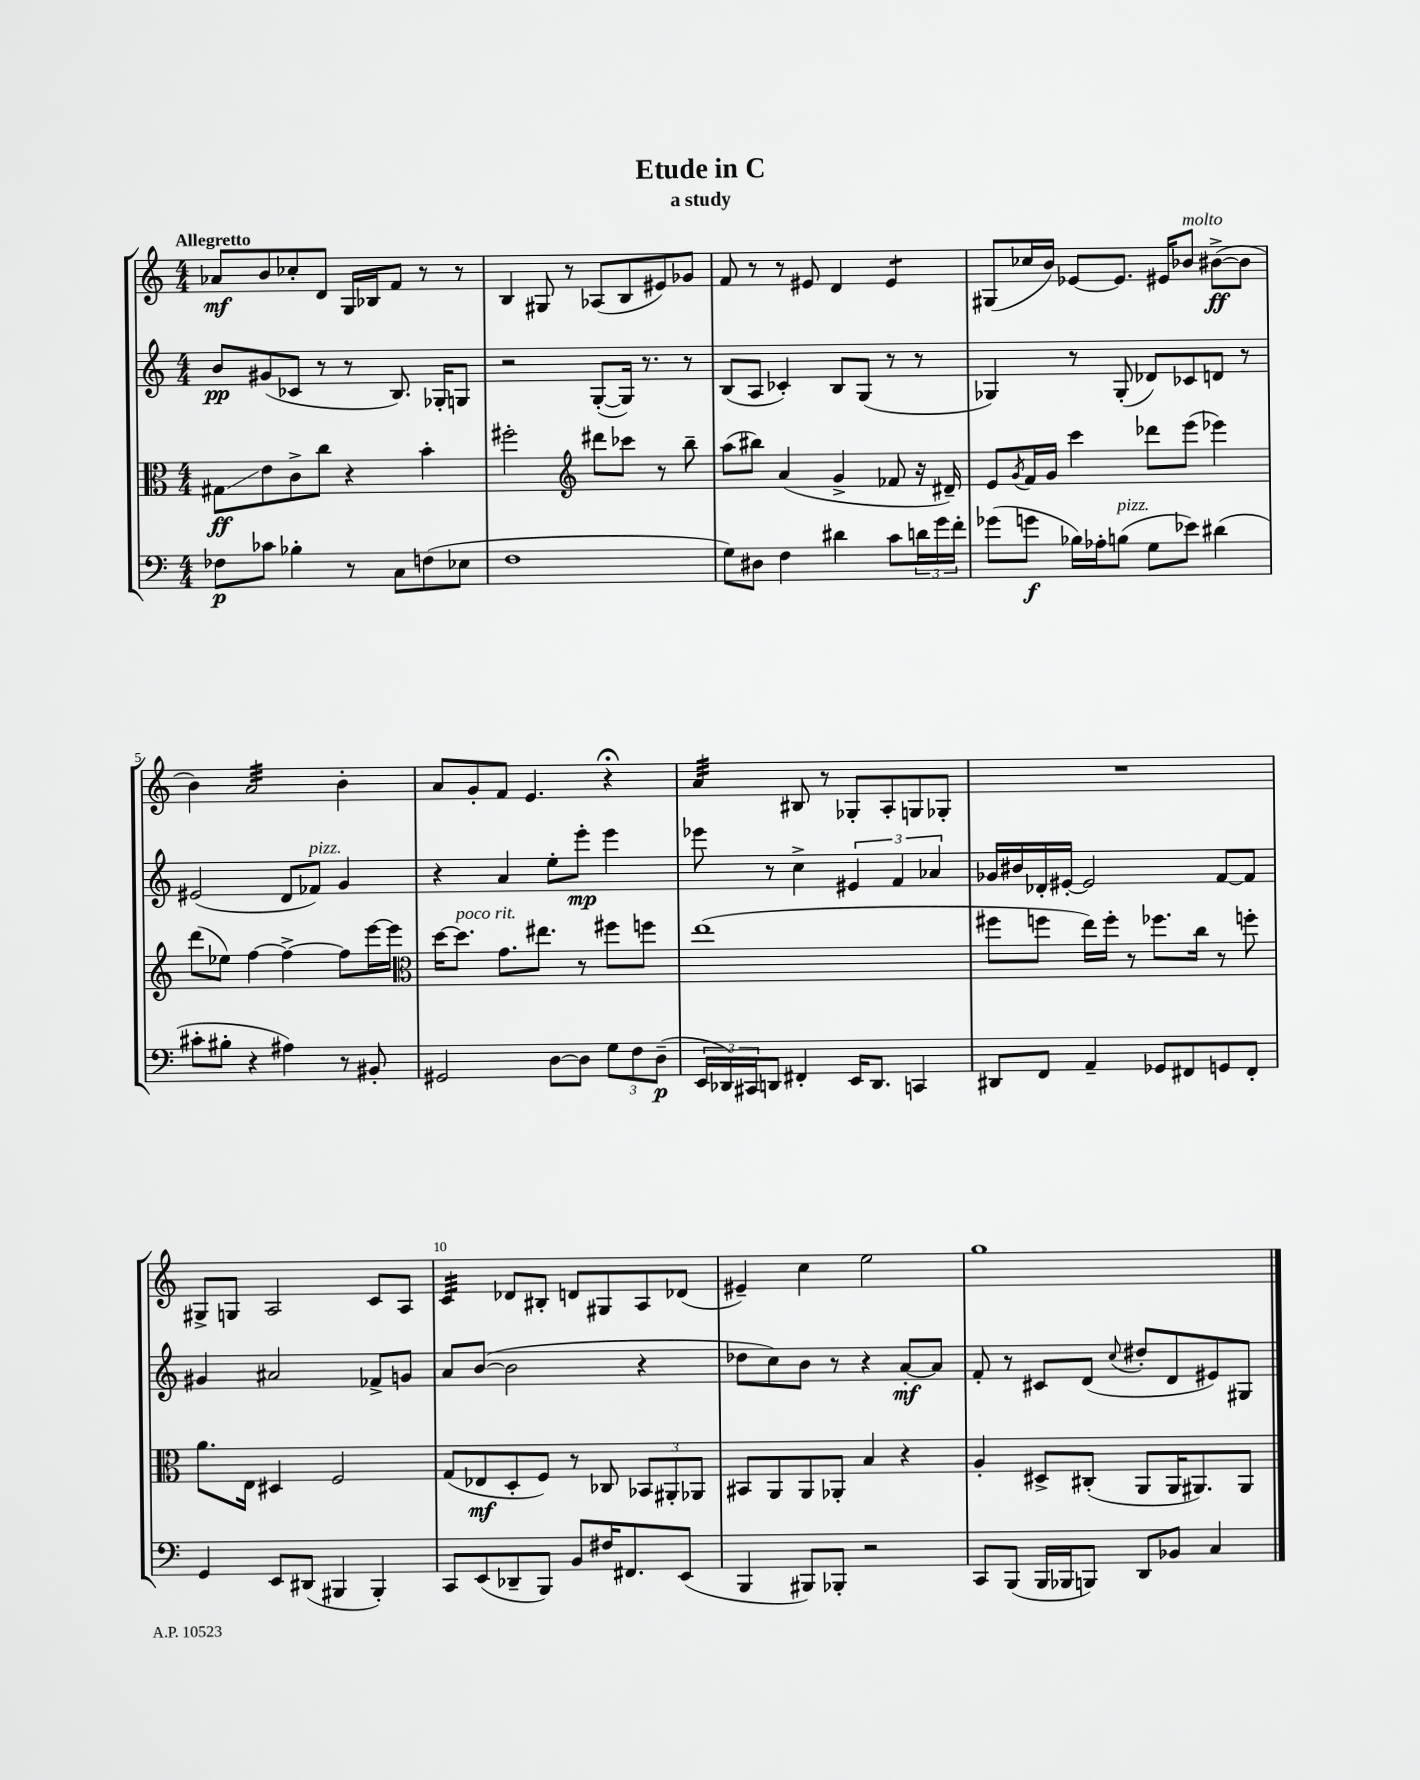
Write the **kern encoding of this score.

**kern	**kern	**kern	**kern
*staff4	*staff3	*staff2	*staff1
*clefF4	*clefC3	*clefG2	*clefG2
*k[]	*k[]	*k[]	*k[]
*M4/4	*M4/4	*M4/4	*M4/4
8F-	8G#	8b	8a-
8c-	8e	(8g#	8b
4B-'	8c^	8c-	8cc-'
.	8cc	8r	8d
8r	4r	8r	16G
.	.	.	16B-
8C	.	8.B)	8f
(8F	4b'	.	8r
.	.	16G-'	.
8E-	.	8G	8r
=	=	=	=
1F	2ff#'	2r	4B
.	.	.	8G#
.	.	.	8r
*	*clefG2	*	*
.	8ddd#	([8G'	(8A-
.	8ccc-	16G])	8B
.	.	8.r	.
.	8r	.	8e#)
.	8bb~	8r	8g-
=	=	=	=
8G)	(8aa	(8B	8f
8D#	8bb#)	8A	8r
4F	(4a	4c-')	8r
.	.	.	8e#
4d#	4g^	8B	4d
.	.	(8G	.
8c	8f-	8r	4e#
24d	16r	8r	.
24g	.	.	.
.	16d#~)	.	.
24f'	.	.	.
=	=	=	=
(8g-	8e	4G-)	(8G#
.	8qg	.	.
8g	16f	.	16cc-
.	16g	.	16b)
16B-)	4ccc	8r	[8e-
16A-'	.	.	.
(8B	.	(8G-'	8.e-]
8G	8ddd-	8d-)	.
.	.	.	16e#
8e-)	(8eee	8c-	8b-
(4d#	4eee-)	8d	([8b#^
.	.	8r	8b#]
=	=	=	=
8c#'	(8ddd	(2e#	4b)
8B#'	8ee-)	.	.
4r	[4ff	.	2a
4A#)	4ff^_	8d	.
.	.	8f-)	.
8r	8ff]	4g	4b'
8BB#'	[16eee	.	.
.	16eee]	.	.
=	=	=	=
*	*clefC3	*	*
2GG#	[16dd	4r	8a
.	8.dd]	.	.
.	.	.	8g'
.	8.g	4a	8f
.	.	.	4.e
.	8.ee#	.	.
[8D	.	8ee'	.
8D]	8r	8eee'	.
12G	8ff#	4eee	4r;
12F	.	.	.
.	8ff	.	.
(12D~	.	.	.
=	=	=	=
24EE	(1ee	8eee-	4a
24DD-)	.	.	.
24CC#	.	.	.
8DD	.	8r	.
4FF#'	.	4cc^	8B#
.	.	.	8r
16EE	.	6e#	8G-'
8.DD	.	.	.
.	.	.	8A'
.	.	6f	.
4CC	.	.	8G
.	.	6a-	.
.	.	.	8G-'
=	=	=	=
8DD#	8ff#	16g-	1r
.	.	16b#	.
8FF	8ff	16d-'	.
.	.	[16e#'	.
4AA~	16ee)	2e#]	.
.	16ff'	.	.
.	8r	.	.
8GG-	8.ff-	.	.
8FF#	.	.	.
.	16cc	.	.
8GG	8r	[8f	.
8FF#'	8ff'	8f]	.
=	=	=	=
4GG	8.a	4g#	8G#^
.	.	.	8G
.	16E	.	.
8EE	4D#	2a#	2A
(8DD#	.	.	.
4BBB#	2F	.	.
4BBB#')	.	8f-^	8c
.	.	8g	8A
=	=	=	=
8CC	(8G	8a	4c
(8EE	8E-	([8b	.
8DD-~	8D'	2b]	8d-
8BBB)	8F)	.	8B#'
8BB	8r	.	8d
16F#	8C-	.	8G#
8.FF#	.	.	.
.	12BB-	4r	8A
.	12AA#'	.	.
(8EE	.	.	(8d-
.	12AA-	.	.
=	=	=	=
4BBB	8BB#	8dd-	4e#~)
.	8AA	8cc)	.
8BBB#)	8AA	8b	4cc
8BBB-'	8AA-'	8r	.
2r	4B	4r	2ee
.	4r	[8a'	.
.	.	8a]	.
=	=	=	=
8CC	4A'	8f'	1gg
(8BBB	.	8r	.
16BBB	8D#^	8c#	.
16BBB-	.	.	.
8BBB)	(8C#'	(8d	.
.	.	8qqcc	.
8DD	8AA	8dd#'	.
8BB-	16AA	8d	.
.	8.AA#)	.	.
4C	.	8e#)	.
.	8AA#	8G#	.
==	==	==	==
*-	*-	*-	*-
